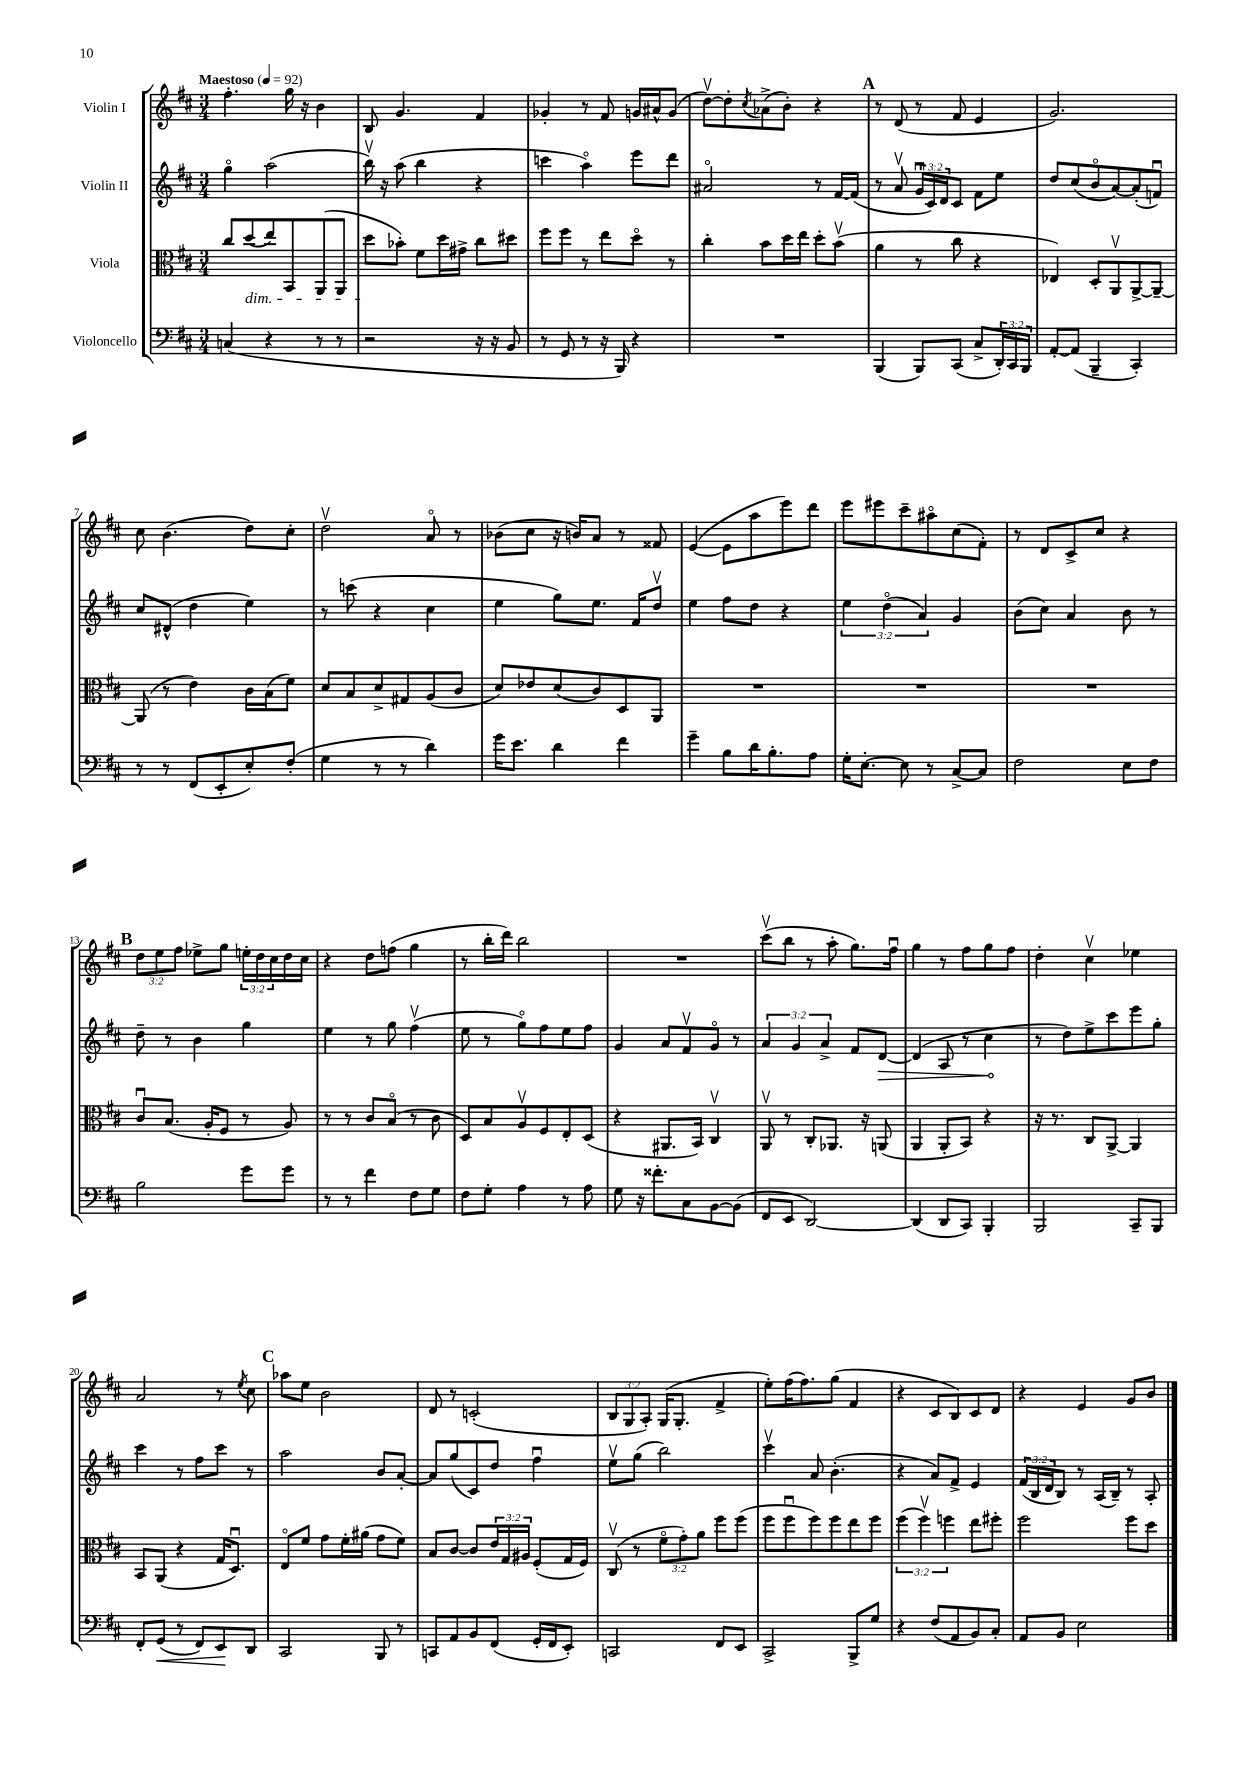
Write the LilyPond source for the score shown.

<<
\new StaffGroup <<
\new Staff = "s0" \with { instrumentName = "Violin I" } {
    \clef treble \key d \major \numericTimeSignature \time 3/4 \override Staff.TupletNumber.text = #tuplet-number::calc-fraction-text \tempo "Maestoso" 4 = 92
    fis''4.-. g''16 r16 b'4 |
    b8 g'4. fis'4 |
    ges'4-. r8 fis'8 g'16 ais'16-^ g'8( |
    d''8~\upbow) d''8-. \acciaccatura { cis''8 } aes'8->( b'8-.) r4 |
    \mark \markup { \bold "A" } r8 d'8( r8 fis'8 e'4 |
    g'2.) |
    cis''8 b'4.( d''8) cis''8-. |
    d''2\upbow a'8\flageolet r8 |
    bes'8( cis''8 r16 b'16) a'8 r8 fisis'8 |
    e'4~( e'8 a''8 e'''8) d'''8 |
    e'''8 eis'''8 cis'''8-- ais''8\flageolet cis''8( fis'8-.) |
    r8 d'8 cis'8-> cis''8 r4 |
    \mark \markup { \bold "B" } \tuplet 3/2 { d''8 e''8 fis''8 } ees''8-> g''8 \tuplet 3/2 { e''16-. d''16 cis''16 } d''16 cis''16 |
    r4 d''8 f''8( g''4 |
    r8 b''16-. d'''16) b''2 |
    R2. |
    cis'''8\upbow( b''8 r8 a''8-. g''8.) fis''16\downbow |
    g''4 r8 fis''8 g''8 fis''8 |
    d''4-. cis''4\upbow ees''4 |
    a'2 r8 \acciaccatura { e''8 } cis''8 |
    \mark \markup { \bold "C" } aes''8 e''8 b'2 |
    d'8 r8 c'2-.( |
    \tuplet 3/2 { b8 g8 a8-.) } g16( g8.-. fis'4-> |
    e''8-.) fis''16( fis''8.) g''8( fis'4 |
    r4 cis'8 b8) cis'8 d'8 |
    r4 e'4 g'8 b'8 \bar "|." |
}
\new Staff = "s1" \with { instrumentName = "Violin II" } {
    \clef treble \key d \major \numericTimeSignature \time 3/4 \override Staff.TupletNumber.text = #tuplet-number::calc-fraction-text
    g''4\flageolet a''2( |
    b''16\upbow) r16 a''8( b''4 r4 |
    c'''4 a''4\flageolet) e'''8 d'''8 |
    ais'2\flageolet r8 fis'16~ fis'16( |
    \mark \markup { \bold "A" } r8 a'8\upbow \tuplet 3/2 { g'16\downbow cis'16) d'16 } cis'8 fis'8 e''8 |
    d''8 cis''8( b'8\flageolet a'8~) a'8-.( f'8\downbow) |
    cis''8 dis'8-^( d''4 e''4) |
    r8 c'''8( r4 cis''4 |
    e''4 g''8) e''8. fis'16 d''8\upbow |
    e''4 fis''8 d''8 r4 |
    \tuplet 3/2 { e''4 d''4\flageolet( a'4) } g'4 |
    b'8( cis''8) a'4 b'8 r8 |
    \mark \markup { \bold "B" } d''8-- r8 b'4 g''4 |
    e''4 r8 g''8 fis''4\upbow( |
    e''8 r8 g''8\flageolet) fis''8 e''8 fis''8 |
    g'4 a'8 fis'8\upbow g'8\flageolet r8 |
    \tuplet 3/2 { a'4 g'4 a'4-> } fis'8 \once \override Hairpin.circled-tip = ##t d'8~\> |
    d'4( a8 r8 cis''4\! |
    r8 d''8) e''8-> cis'''8 e'''8 g''8-. |
    cis'''4 r8 fis''8 cis'''8 r8 |
    \mark \markup { \bold "C" } a''2 b'8 a'8~-. |
    a'8 g''8( cis'8) d''8 fis''4\downbow |
    e''8\upbow g''8( b''2) |
    cis'''4\upbow a'8 b'4.-.( |
    r4 a'8) fis'8-> e'4 |
    \tuplet 3/2 { fis'16( b16 d'16 } b8) r8 a16( b16--) r8 a8-. \bar "|." |
}
\new Staff = "s2" \with { instrumentName = "Viola" } {
    \clef alto \key d \major \numericTimeSignature \time 3/4 \override Staff.TupletNumber.text = #tuplet-number::calc-fraction-text
    cis''8 d''8\dim( e''8) b,8 a,8( a,8 |
    d''8\! bes'8-.) fis'8 d''16 gis'16-> cis''8 dis''8 |
    fis''8 fis''8 r8 e''8 d''8\flageolet r8 |
    cis''4-. b'8 d''16 e''16 d''8-. b'8\upbow( |
    \mark \markup { \bold "A" } a'4 r8 cis''8 r4 |
    ees4) d8-. a,8\upbow a,8~-> a,8~-- |
    a,8( r8 e'4) cis'16 b16( fis'8) |
    d'8 b8 d'8-> gis8 a8( cis'8 |
    d'8) ees'8 d'8( cis'8) d8 a,8 |
    R2. |
    R2. |
    R2. |
    \mark \markup { \bold "B" } cis'8\downbow b8.( a16-. fis8 r8 a8) |
    r8 r8 cis'8 b8\flageolet( r8 cis'8 |
    d8) b8 a8\upbow fis8 e8-. d8( |
    r4 ais,8. b,16) cis4\upbow |
    a,8\upbow r8 cis8-. aes,8. r16 a,8( |
    a,4 a,8-. b,8) r4 |
    r16 r8. cis8 a,8~-> a,4 |
    b,8 a,8( r4 g16 d8.\downbow) |
    \mark \markup { \bold "C" } e8\flageolet fis'8 g'8 fis'16-. ais'16( g'8 fis'8) |
    b8 cis'8~ cis'8 \tuplet 3/2 { e'16 g16 ais16 } fis8-.( g16 fis16) |
    cis8\upbow( r8 \tuplet 3/2 { fis'8\flageolet g'8-.) a'8 } fis''8 fis''8( |
    fis''8 fis''8\downbow fis''8) fis''8 e''8 fis''8 |
    \tuplet 3/2 { fis''4( fis''4\upbow) f''4 } e''8 fis''8-. |
    fis''2 fis''8 d''8 \bar "|." |
}
\new Staff = "s3" \with { instrumentName = "Violoncello" } {
    \clef bass \key d \major \numericTimeSignature \time 3/4 \override Staff.TupletNumber.text = #tuplet-number::calc-fraction-text
    c4( r4 r8 r8 |
    r2 r16 r16 b,8 |
    r8 g,8 r8 r16 b,,16) r4 |
    R2. |
    \mark \markup { \bold "A" } b,,4( b,,8) cis,8( cis8-> \tuplet 3/2 { d,16-.) cis,16 b,,16 } |
    a,8~-. a,8( b,,4-- cis,4-.) |
    r8 r8 fis,8( e,8-. e8-.) fis8-.( |
    g4 r8 r8 d'4) |
    g'16 e'8. d'4 fis'4 |
    g'4-- b8 d'16 b8.-. a8 |
    g16-. e8.~-. e8 r8 cis8~-> cis8 |
    fis2 e8 fis8 |
    \mark \markup { \bold "B" } b2 g'8 g'8 |
    r8 r8 fis'4 fis8 g8 |
    fis8 g8-. a4 r8 a8 |
    g8 r16 fisis'8.-. cis8 b,8~ b,8( |
    fis,8 e,8 d,2~) |
    d,4( d,8 cis,8) b,,4-. |
    b,,2 cis,8-- b,,8 |
    fis,8-. g,8\<( r8 fis,8) e,8\! d,8 |
    \mark \markup { \bold "C" } cis,2 b,,8 r8 |
    c,8 a,8 b,8 fis,8( g,16-. fis,16 e,8-.) |
    c,2 fis,8 e,8 |
    cis,2-> b,,8-> g8 |
    r4 fis8( a,8 b,8) cis8-. |
    a,8 b,8 e2 \bar "|." |
}
>>
>>
